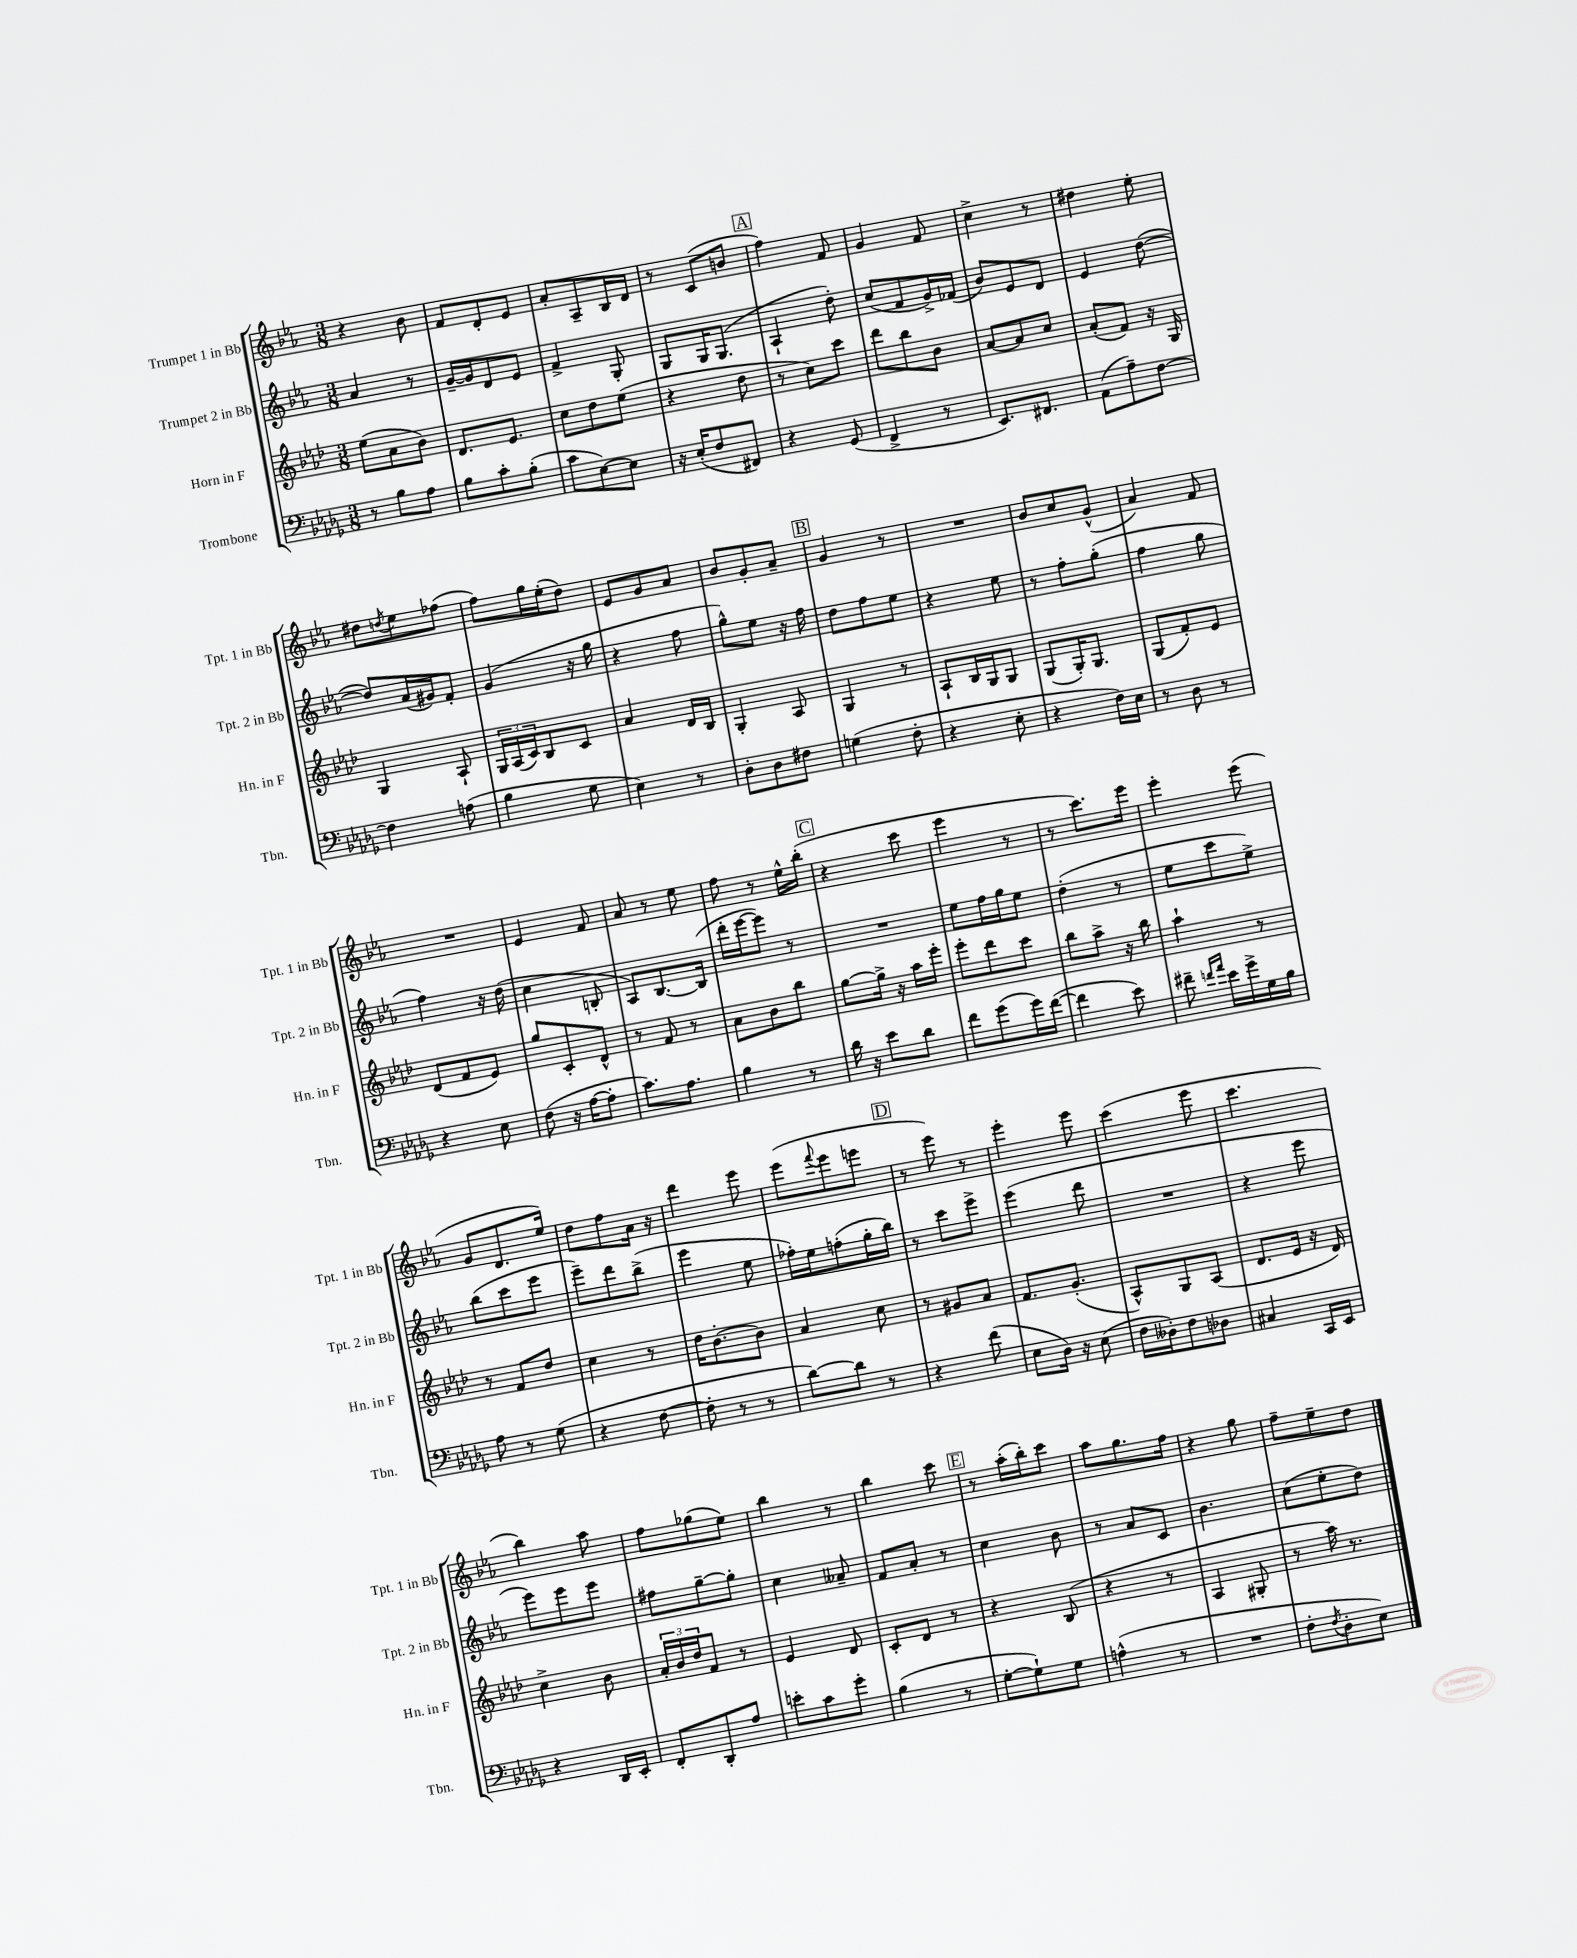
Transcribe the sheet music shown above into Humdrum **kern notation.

**kern	**kern	**kern	**kern
*part4	*part3	*part2	*part1
*staff4	*staff3	*staff2	*staff1
*I"Trombone	*I"Horn in F	*I"Trumpet 2 in Bb	*I"Trumpet 1 in Bb
*I'Tbn.	*I'Hn. in F	*I'Tpt. 2 in Bb	*I'Tpt. 1 in Bb
*clefF4	*clefG2	*clefG2	*clefG2
*k[b-e-a-d-g-]	*k[b-e-a-d-]	*k[b-e-a-]	*k[b-e-a-]
*M3/8	*M3/8	*M3/8	*M3/8
=1	=1	=1	=1
8r	(8ee-\L	4a-/	4r
8B-\L	8a-\	.	.
8A-\J	8b-\J)	8r	8b-\
=2	=2	=2	=2
8B-\L	8.d-/L	[16g~/LL	8f/L
.	.	16g/J]	.
8c'\	.	8d/	8d'/
.	8.e-/J	.	.
(8B-'\J	.	8e-/J	8e-/J
=3	=3	=3	=3
8c\L	8cc\L	4f^/	8a-'/L
[8E-\)	8dd-\	.	8A-~/
8E-\J]	(8ee-\J	8G'/	16B-/L
.	.	.	16d/JJ
=4	=4	=4	=4
16r	4r	8G/L	8r
(16E-'/KL	.	.	.
8F/	.	16G/K	(8c/L
.	.	(8.G/J	.
8FF#X/J)	8dd-\	.	8bn/J
!!LO:REH:place=s1:t=A
=5	=5	=5	=5
4r	8r	4A-`/	4ff\)
.	8cc\L)	.	.
(8GG-/	8ccc\J	8dd'\)	8f/
=6	=6	=6	=6
4FF^/	8ddd-\L	(8cc/L	4g/
.	8bb-\	8f/	.
8r	8b-\J	16g^/L)	8f/
.	.	(16f-X/JJ	.
=7	=7	=7	=7
8.EE-/L)	[8a-/L	8b-/L)	4cc^\
.	8a-/]	8e-/	.
8.FF#X/J	.	.	.
.	8cc/J	8d/J	8r
=8	=8	=8	=8
(8AA-\L	(8a-'/L	4e-/	4dd#X\
8A-~\)	8f/J)	.	.
[8F\J	16r	([8dd\	8ee-'\
.	16G/	.	.
!!LO:LB:g=z
=9	=9	=9	=9
4F\]	4G/	8dd/L])	8dd#X\L
.	.	.	8qddn/
.	.	(16a-/L	8ee-\
.	.	16g#X/J)	.
(8An\	8A-`/	8f'/J	(8ff-X\J
=10	=10	=10	=10
4B-\	24G/LL	(4g/	8ff\L)
.	(24A-/	.	.
.	24c/J)	.	.
.	8B-/	.	16gg\L
.	.	.	(16ee-'\J
8G-\	8c/J	16r	8dd\J)
.	.	16gg\	.
=11	=11	=11	=11
4E-\)	4a-/	4r	8e-/L
.	.	.	8g/
8r	16d-/LL	8ff\	8a-/J
.	16B-/JJ	.	.
=12	=12	=12	=12
8D-'\L	4G'/	8gg^^\L)	8b-/L
8D-\	.	8ee-\J	8g'/
8F#X\J	8A-/	16r	8a-~/J
.	.	16ff\	.
!!LO:REH:place=s1:t=B
=13	=13	=13	=13
(4Gn\	4G/	8dd\L	4g/
.	.	8ff\	.
8F'\	8r	8ee-\J	8r
=14	=14	=14	=14
4r	8A-`/L	4r	4.r
.	16B-/L	.	.
.	16G/J	.	.
8E-'\	8G/J	8ee-\	.
=15	=15	=15	=15
4r	(8G/L	8r	8b-/L
.	16G'/K)	8ff'\L	8cc/
.	8.G/J	.	.
16F\LL)	.	(8gg'\J	(8g^^/J
16E-\JJ	.	.	.
=16	=16	=16	=16
8r	(8G/L	4ff\	4a-/)
8D-\	8f'/)	.	.
8r	8e-/J	8gg\	8f/
!!LO:LB:g=z
=17	=17	=17	=17
4r	(8d-/L	4ff\)	4.r
.	8f/	.	.
8E-\	8e-/J)	16r	.
.	.	(16dd\	.
=18	=18	=18	=18
(8F\	8gg/L	4cc\	4e-/
16r	8c'/	.	.
[16A-\KL	.	.	.
8A-'\J]	8d-^^/J	8Bn'/	8f/
=19	=19	=19	=19
8.c\L)	8r	8A-/L)	8a-/
.	8f/	[8.B-/	8r
8.A-\J	.	.	.
.	8r	.	8ee-\
.	.	(16B-/Jk]	.
=20	=20	=20	=20
4B-\	8a-\L	16ddd'\LL	8ff\
.	.	[16eee-\J	.
.	8b-\	8eee-\J])	8r
8r	8bb-\J	8r	16ee-^^\LL
.	.	.	(16bb-'\JJ
!!LO:REH:place=s1:t=C
=21	=21	=21	=21
16d-\	[8gg\L	4.r	4r
16r	.	.	.
8e-\L	16gg^\Jk]	.	.
.	16r	.	.
8d-\J	16aa-\LL	.	8ccc\
.	16eee-'\JJ	.	.
=22	=22	=22	=22
8f\L	8eee-'\L	8ee-\L	4eee-\
(8g-\	8ddd-\	16ff\L	.
.	.	16gg\J	.
16g-\L)	8ccc\J	8ee-\J	8r
([16f\JJ	.	.	.
=23	=23	=23	=23
4f\]	8bb-\L	(4dd'\	8r
.	8aa-^\J	.	8.ccc\L)
8e-\)	16r	8r	.
.	16bb-\	.	16eee-\Jk
=24	=24	=24	=24
8f#X~\	4aa-`\	8ee-\L	4eee-'\
16qqfn/LL	.	.	.
16qqa-/JJ	.	.	.
16e-\LL	.	8ccc\	.
16g-^\	.	.	.
16G-\	8r	8ee-^\J)	(8eee-\
16B-\JJ	.	.	.
!!LO:LB:g=z
=25	=25	=25	=25
8A-\	8r	(8bb-\L	8g/L
8r	8f/L	8ccc\	8.d/
(8G-\	8dd-/J	8eee-\J	.
.	.	.	16ee-/Jk)
=26	=26	=26	=26
4r	4cc\	8eee-~\L)	8dd\L
.	.	8ddd\	8ff\
[8F\	8r	(8bb-^\J	16a-\Jk
.	.	.	16r
=27	=27	=27	=27
8F'\]	16dd-\KL	4eee-\	4ddd\
.	[8.b-'\	.	.
8r	.	.	.
8r	8b-\J]	8ee-\	8eee-\
=28	=28	=28	=28
[8d-\L)	4a-/	16ff-X'\LL)	(8eee-\L
.	.	16ee-\J	.
.	.	.	8qqfff/
8d-\J]	.	(8ffn'\	8eee-\
8r	8cc\	16gg'\L	8eeen\J
.	.	16bb-\JJ)	.
!!LO:REH:place=s1:t=D
=29	=29	=29	=29
4r	8r	8r	8r
.	8g#X/L	8ccc\L	8eee-\)
(8f\	8a-/J	8eee-^\J	8r
=30	=30	=30	=30
8E-\L	8.f/L	(4eee-\	4eee-'\
16D-\Jk)	.	.	.
16r	(8.g'/J	.	.
(8E-\	.	8ddd\	8eee-\
=31	=31	=31	=31
16F\LL	8A-^^/L)	4.r	(4ccc\
16D--X'\J)	.	.	.
8F\	8G/	.	.
8D-X\J	(8A-/J	.	8eee-\
=32	=32	=32	=32
4C#X/	8.d-/L	4r	4.ccc\
.	16e-/Jk	.	.
16CC/LL	16r	8eee-\	.
16EE-/JJ	16d-/)	.	.
!!LO:LB:g=z
=33	=33	=33	=33
4r	4cc^\	8eee-\L)	4bb-\)
.	.	8eee-\	.
16DD-/LL	8b-\	8eee-\J	8aa-\
16EE-'/JJ	.	.	.
=34	=34	=34	=34
8FF'/L	24a-'/LL	8ff#X\L	8ff\L
.	24b-/	.	.
.	24dd-/J	.	.
8DD-'/	8f/J	[8gg~\	(8gg-X\
8A-/J	8r	8gg'\J]	8ee-\J)
=35	=35	=35	=35
8en'\L	4e-/	4cc\	4bb-\
8c\	.	.	.
8g-'\J	8d-/	8a--X~/	8r
=36	=36	=36	=36
(4B-\	8c'/L	8f/L	4bb-\
.	8d-/J	8a-'/J	.
8r	8r	8r	8ccc\
!!LO:REH:place=s1:t=E
=37	=37	=37	=37
[8G-'\L	4r	4cc\	8r
8G-`\])	.	.	(16aa-'\LL
.	.	.	16bb-'\J)
8G-\J	(8B-/	8b-\	8ccc\J
=38	=38	=38	=38
(4An^^\	4r	8r	8aa-\L
.	.	8a-/L	8.gg\
8r	8r	8c/J	.
.	.	.	16ff\Jk
=39	=39	=39	=39
4.r	4A-/	4.b-\	4r
.	8G#X'/	.	8gg\
=40	=40	=40	=40
8F'\L	8r	(8cc\L	8ff~\L
8qF/	.	.	.
8D-'\	16aa-\)	8ee-'\	8ee-~\
.	8.r	.	.
8E-\J)	.	8dd\J)	8dd\J
==	==	==	==
*-	*-	*-	*-
